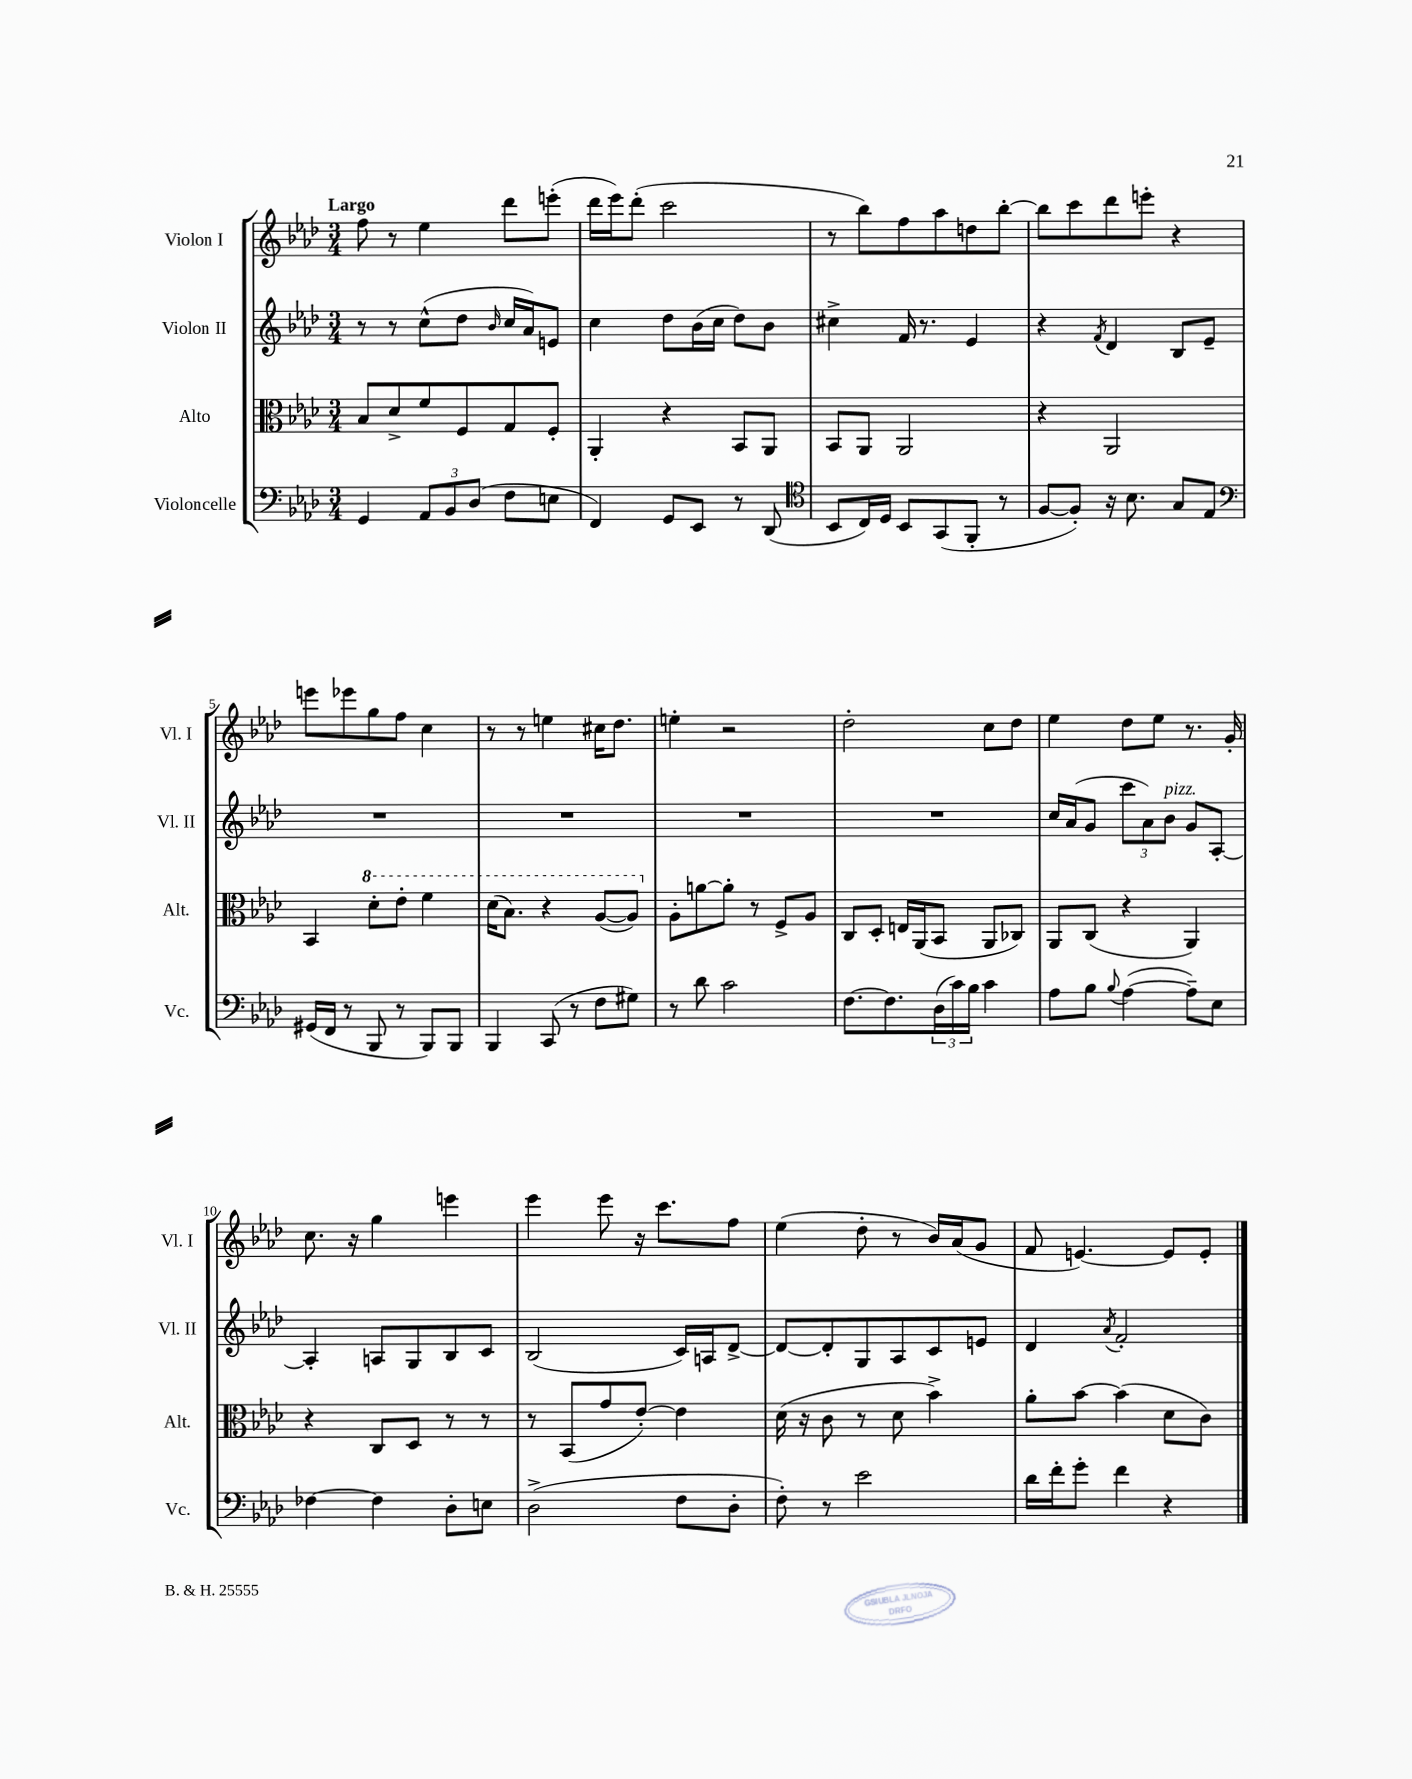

**kern	**kern	**kern	**kern
*staff4	*staff3	*staff2	*staff1
*clefF4	*clefC3	*clefG2	*clefG2
*k[b-e-a-d-]	*k[b-e-a-d-]	*k[b-e-a-d-]	*k[b-e-a-d-]
*M3/4	*M3/4	*M3/4	*M3/4
4GG	8B-	8r	8ff
.	8d-^	8r	8r
12AA-	8f	(8cc^^	4ee-
12BB-	.	.	.
.	8F	8dd-	.
(12D-	.	.	.
.	.	16qqb-	.
8F	8G	16cc	8ddd-
.	.	16a-)	.
8E	8F'	8e	(8eee'
=	=	=	=
4FF)	4AA-'	4cc	16ddd-
.	.	.	16eee-)
.	.	.	(8ddd-'
8GG	4r	8dd-	2ccc
8EE-	.	(16b-	.
.	.	16cc	.
8r	8BB-	8dd-)	.
(8DD-	8AA-	8b-	.
=	=	=	=
*clefC4	*	*	*
8BB-	8BB-	4cc#^	8r
16C)	8AA-	.	8bb-)
16D-	.	.	.
8BB-	2AA-	16f	8ff
.	.	8.r	.
(8GG	.	.	8aa-
8FF'	.	4e-	8dd
8r	.	.	[8bb-'
=	=	=	=
[8F	4r	4r	8bb-]
8F'])	.	.	8ccc
.	.	8qf	.
16r	2AA-	4d-	8ddd-
8.B-	.	.	.
.	.	.	8eee'
8G	.	8B-	4r
8E-	.	8e-~	.
=	=	=	=
*clefF4	*	*	*
(16GG#	4BB-	2.r	8eee
16FF	.	.	.
8r	.	.	8eee-
8BBB-	8dd-'	.	8gg
8r	8ee-'	.	8ff
8BBB-)	4ff	.	4cc
8BBB-	.	.	.
=	=	=	=
4BBB-	(16dd-	2.r	8r
.	8.b-)	.	.
.	.	.	8r
(8CC	4r	.	4ee
8r	.	.	.
8F	([8a-	.	16cc#
.	.	.	8.dd-
8G#)	8a-])	.	.
=	=	=	=
8r	8A-'	2.r	4ee'
8d-	[8a	.	.
2c	8a']	.	2r
.	8r	.	.
.	8F^	.	.
.	8A-	.	.
=	=	=	=
[8.F	8C	2.r	2dd-'
.	8D-'	.	.
8.F]	.	.	.
.	16E	.	.
.	(16AA-	.	.
(24D-	8BB-	.	.
24c)	.	.	.
24B-	.	.	.
4c	8AA-	.	8cc
.	8C-)	.	8dd-
=	=	=	=
8A-	8AA-	16cc	4ee-
.	.	(16a-	.
8B-	(8C	8g	.
8qqB-	.	.	.
([4A-	4r	12ccc	8dd-
.	.	12a-)	.
.	.	.	8ee-
.	.	12b-	.
8A-~])	4AA-)	8g	8.r
8E-	.	[8A-'	.
.	.	.	16g'
=	=	=	=
[4F-	4r	4A-']	8.cc
.	.	.	16r
4F-]	8C	8A	4gg
.	8D-	8G	.
8D-'	8r	8B-	4eee
8E	8r	8c	.
=	=	=	=
(2D-^	8r	(2B-	4eee-
.	(8BB-	.	.
.	8g	.	8eee-
.	[8e-')	.	16r
.	.	.	8.ccc
8F	4e-]	16c)	.
.	.	16A	.
8D-'	.	[8d-^	8ff
=	=	=	=
8F')	(16d-	8d-_	(4ee-
.	16r	.	.
8r	8c	8d-']	.
2e-	8r	8G	8dd-'
.	8d-	8A-	8r
.	4b-^)	8c	16b-)
.	.	.	(16a-
.	.	8e	8g
=	=	=	=
16d-	8a-'	4d-	8f
16f'	.	.	.
8g'	[8b-	.	[4.e)
.	.	8qa-	.
4f	(4b-]	2f'	.
4r	8d-	.	8e]
.	8c)	.	8e'
==	==	==	==
*-	*-	*-	*-
